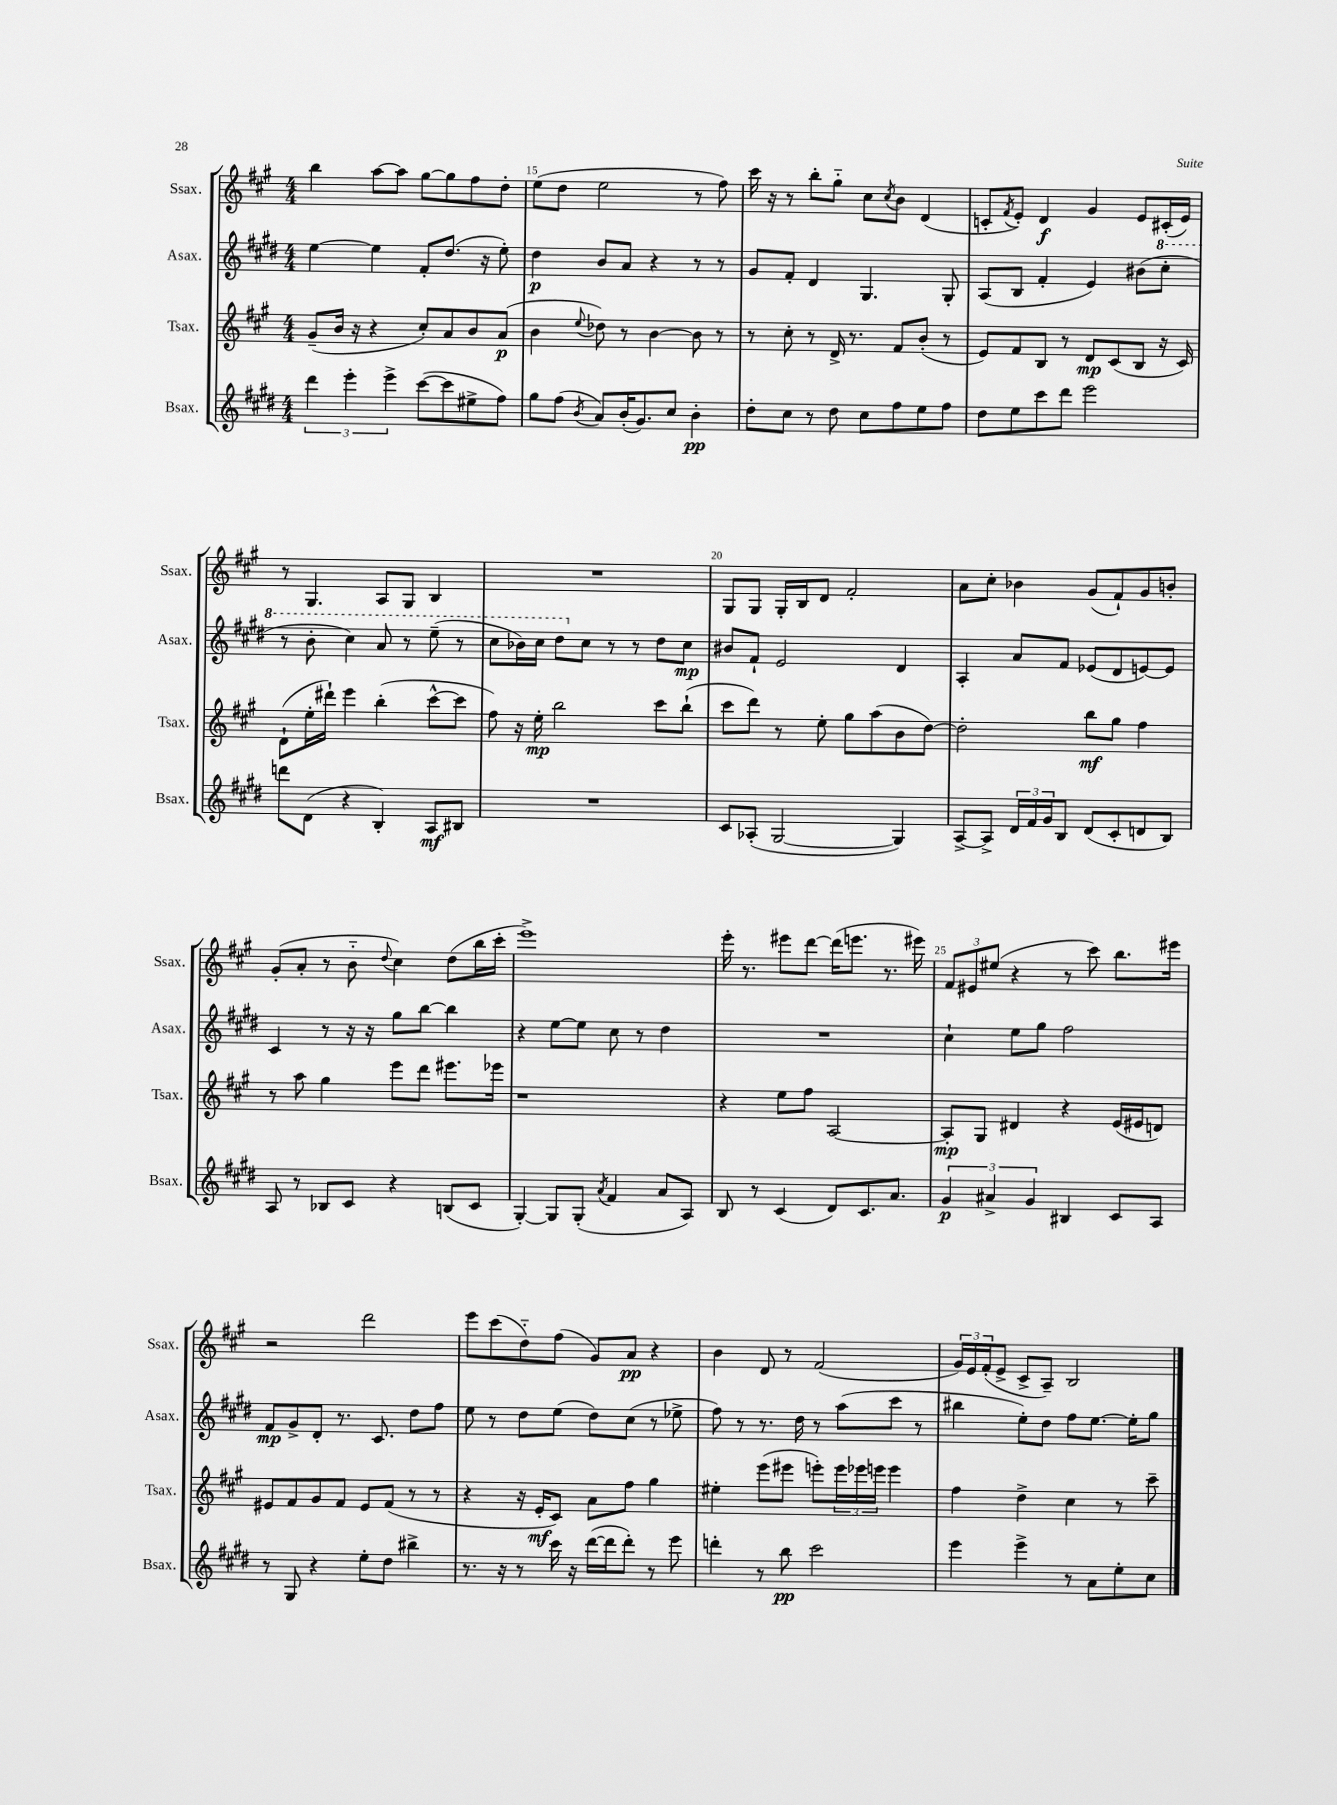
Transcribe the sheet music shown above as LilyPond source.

<<
\new StaffGroup <<
\new Staff = "s0" \with { instrumentName = "Ssax." shortInstrumentName = "Ssax." } {
    \clef treble \key a \major \numericTimeSignature \time 4/4
    b''4 a''8~ a''8 gis''8~ gis''8 fis''8 d''8-. |
    e''8( d''8 e''2 r8 fis''8) |
    cis'''16 r16 r8 b''8-. gis''8-_ cis''8 \acciaccatura { cis''8 } b'8 d'4( |
    c'8-. \acciaccatura { fis'8 } e'8-.) d'4\f gis'4 e'8 cis'16-.( e'16) |
    r8 gis4. a8 gis8 b4 |
    R1 |
    gis8 gis8 gis16-. b16 d'8 fis'2-. |
    a'8 cis''8-. bes'4 gis'8( fis'8-!) gis'8 b'8-. |
    gis'8-.( a'8-. r8 b'8-_ \appoggiatura { d''8 } cis''4) d''8( b''16 cis'''16-. |
    e'''1->) |
    e'''16-. r8. eis'''8 d'''8~ d'''16( e'''8. r8. eis'''16) |
    \tuplet 3/2 { fis'8 eis'8 eis''8( } r4 r8 cis'''8) b''8. eis'''16 |
    r2 d'''2 |
    e'''8 cis'''8( d''8-_) fis''8( gis'8) a'8\pp r4 |
    b'4 d'8 r8 fis'2( |
    \tuplet 3/2 { gis'16) e'16 fis'16-.( } e'8-> cis'8-> a8--) b2 \bar "|." |
}
\new Staff = "s1" \with { instrumentName = "Asax." shortInstrumentName = "Asax." } {
    \clef treble \key e \major \numericTimeSignature \time 4/4
    e''4~ e''4 fis'8-. dis''8.( r16 e''8-.) |
    dis''4\p b'8 a'8 r4 r8 r8 |
    gis'8 fis'8-. dis'4 gis4. gis8-. |
    a8( b8 fis'4-. e'4) bis'8( \ottava #1 cis'''8-. |
    r8 b''8-. cis'''4) a''8 r8 e'''8--( r8 |
    cis'''8 bes''16) cis'''16 dis'''8 \ottava #0 cis''8 r8 r8 dis''8 cis''8\mp |
    bis'8 fis'8-! e'2 dis'4 |
    a4-. a'8 fis'8 ees'8( dis'8 e'8~) e'8 |
    cis'4 r8 r16 r16 gis''8 b''8~ b''4 |
    r4 e''8~ e''8 cis''8 r8 dis''4 |
    R1 |
    cis''4-! e''8 gis''8 fis''2 |
    fis'8\mp gis'8-> dis'8-. r8. cis'8. dis''8 fis''8 |
    e''8 r8 dis''8 e''8( dis''8) cis''8( r8 ees''8-> |
    fis''8) r8 r8. dis''16 r8 a''8( cis'''8 r8 |
    bis''4 e''8-.) dis''8 fis''8 e''8.~ e''16-. gis''8 \bar "|." |
}
\new Staff = "s2" \with { instrumentName = "Tsax." shortInstrumentName = "Tsax." } {
    \clef treble \key a \major \numericTimeSignature \time 4/4
    gis'8--( b'16 r16 r4 cis''8-.) a'8 b'8 a'8\p( |
    b'4 \appoggiatura { e''8 } des''8) r8 b'4~ b'8 r8 |
    r8 cis''8-. r8 d'16-> r8. fis'8 b'8-.( r8 |
    e'8) fis'8 b8 r8 d'8\mp cis'8( b8 r16 cis'16) |
    d'8-!( e''16-. dis'''16-!) e'''4 b''4-.( cis'''8~-^ cis'''8 |
    fis''8) r16 e''16-.\mp b''2 cis'''8 b''8-!( |
    cis'''8 d'''8) r8 e''8-. gis''8 a''8( b'8 d''8~) |
    d''2-. b''8\mf gis''8 fis''4 |
    r8 a''8 gis''4 e'''8 d'''8 eis'''8. ees'''16 |
    r1 |
    r4 e''8 fis''8 a2~ |
    a8-.\mp gis8 dis'4 r4 e'16( eis'16 d'8) |
    eis'8 fis'8 gis'8 fis'8 eis'8 fis'8( r8 r8 |
    r4 r16 e'16-.\mf cis'8) a'8 fis''8 gis''4 |
    eis''4-. e'''8( eis'''8 e'''8-.) \tuplet 3/2 { e'''16 ees'''16 e'''16 } e'''4 |
    fis''4 d''4-> cis''4 r8 cis'''8-- \bar "|." |
}
\new Staff = "s3" \with { instrumentName = "Bsax." shortInstrumentName = "Bsax." } {
    \clef treble \key e \major \numericTimeSignature \time 4/4
    \tuplet 3/2 { dis'''4 e'''4-. e'''4-> } cis'''8~( cis'''8 eis''8-> fis''8) |
    gis''8 fis''8( \acciaccatura { b'8 } a'8) b'16-.( gis'8.) cis''8 b'4-.\pp |
    dis''8-. cis''8 r8 dis''8 cis''8 fis''8 e''8 fis''8 |
    dis''8 e''8 cis'''8 dis'''8 e'''2 |
    d'''8 dis'8( r4 b4-.) a8\mf bis8 |
    R1 |
    cis'8 aes8-.( gis2~ gis4) |
    a8~-> a8-> \tuplet 3/2 { dis'16 fis'16 gis'16 } b8 dis'8( cis'8-. d'8 b8) |
    a8 r8 bes8 cis'8 r4 b8( cis'8 |
    gis4~-.) gis8 gis8-.( \acciaccatura { a'8 } fis'4 a'8 a8) |
    b8 r8 cis'4( dis'8) cis'8. a'8. |
    \tuplet 3/2 { gis'4\p ais'4-> gis'4 } bis4 cis'8 a8 |
    r8 gis8 r4 e''8-. dis''8 bis''4-> |
    r8. r16 r8 cis'''16 r16 dis'''16~( dis'''16 dis'''8-.) r8 e'''8 |
    d'''4-. r8 b''8\pp cis'''2 |
    e'''4 e'''4-> r8 a'8 e''8-. cis''8 \bar "|." |
}
>>
>>
\layout { \context { \Score currentBarNumber = #14 \override BarNumber.break-visibility = ##(#f #t #t) barNumberVisibility = #(every-nth-bar-number-visible 5) } }
